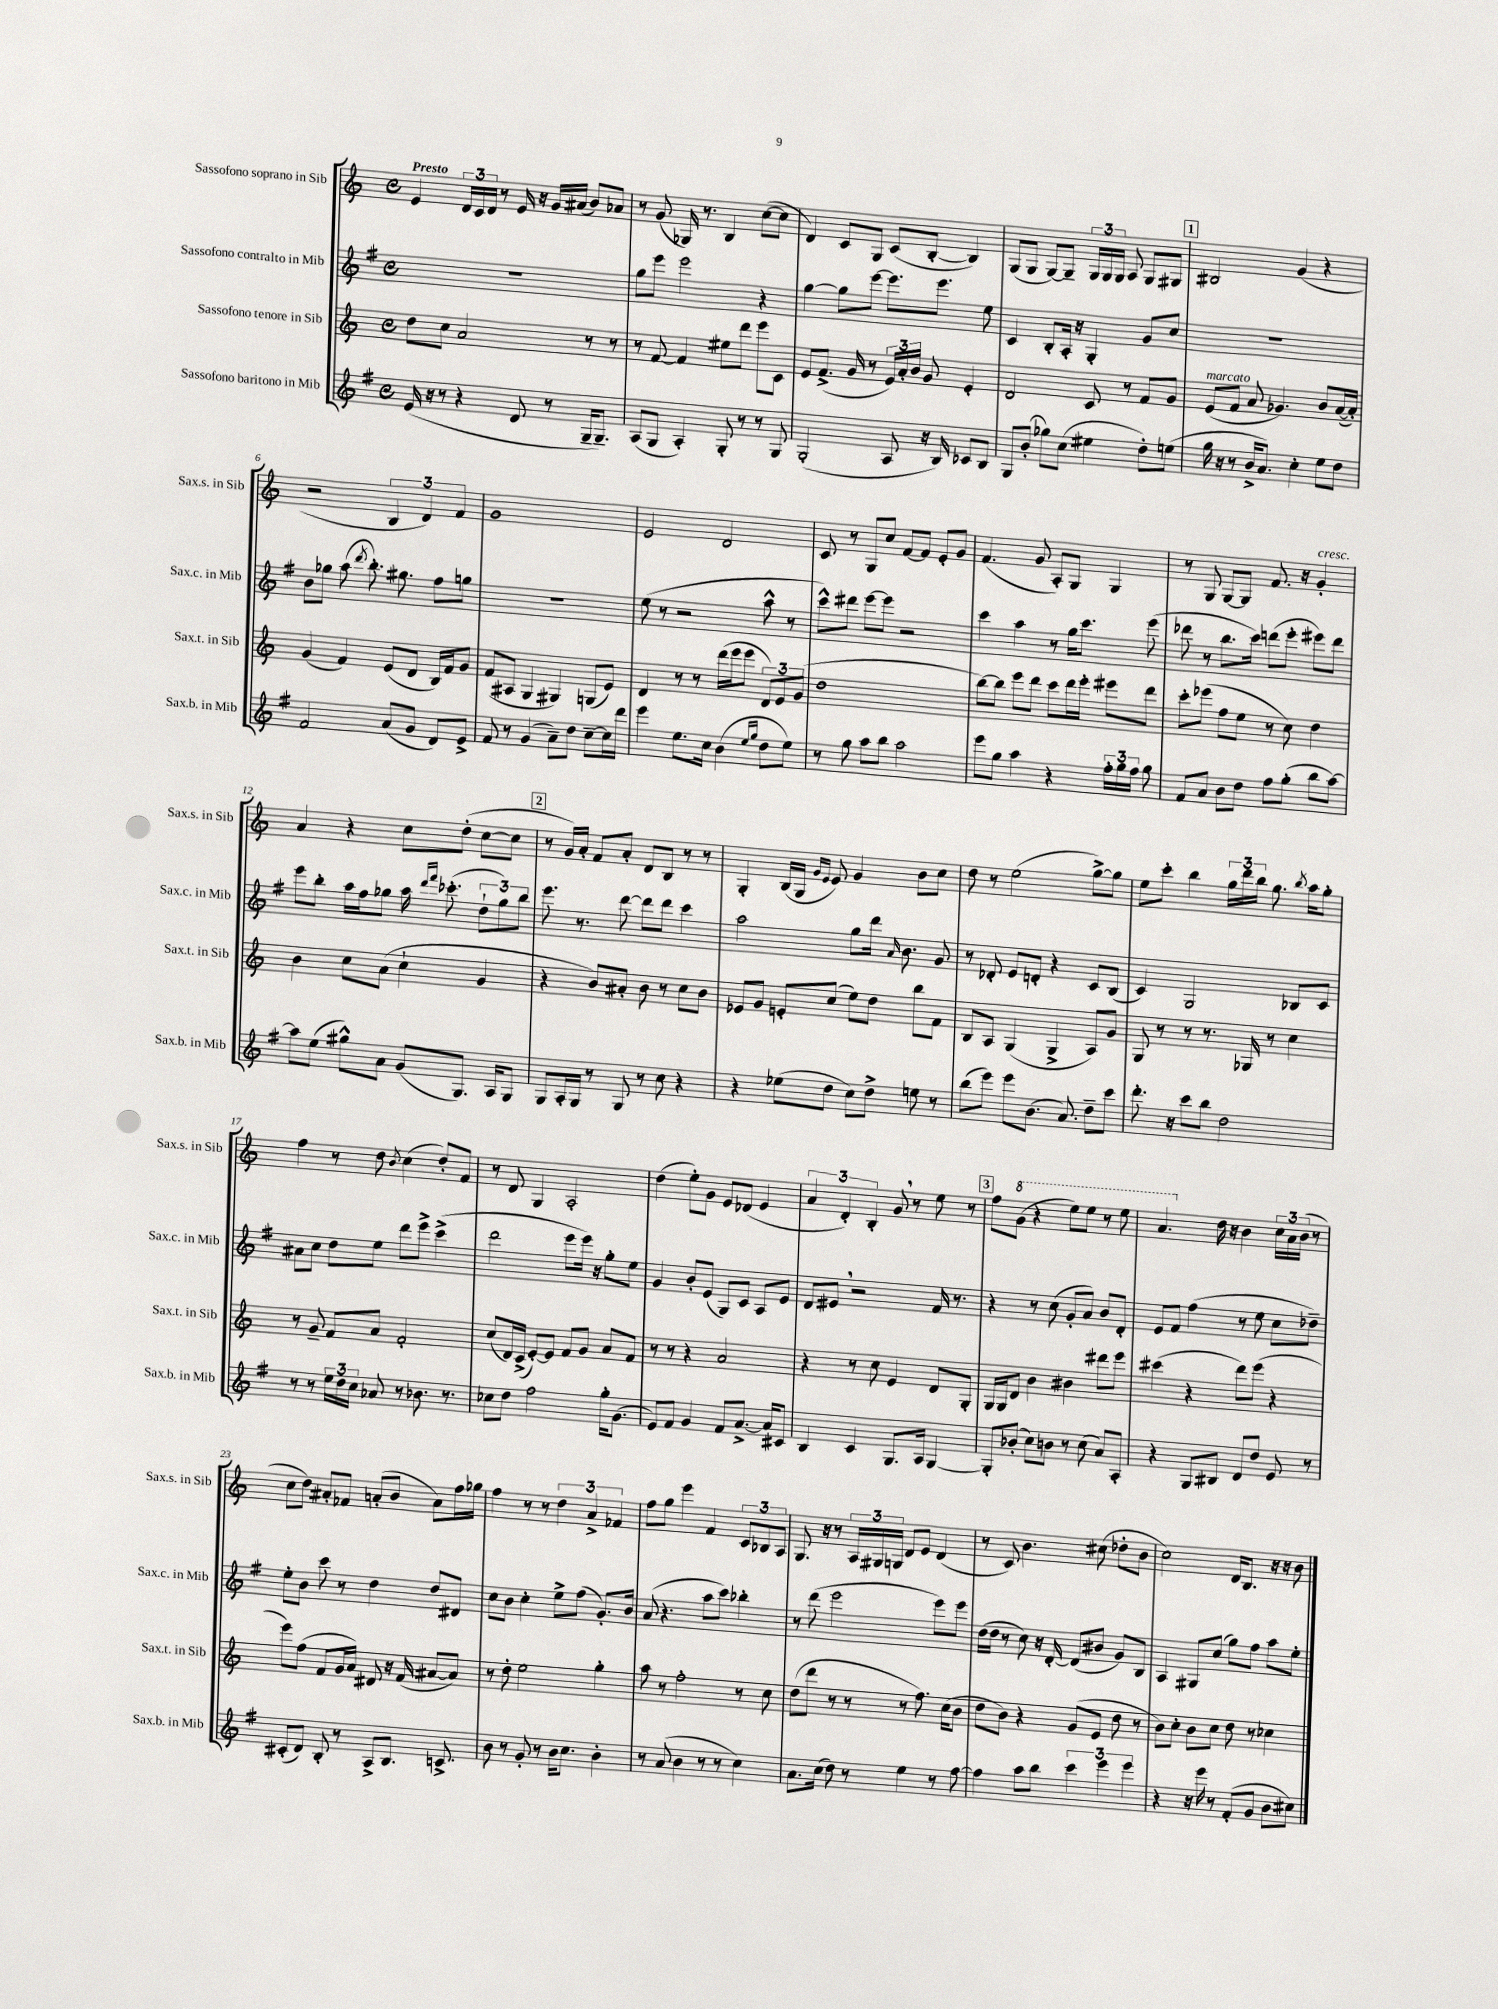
<<
\new StaffGroup <<
\new Staff = "s0" \with { instrumentName = "Sassofono soprano in Sib" shortInstrumentName = "Sax.s. in Sib" } {
    \clef treble \key c \major \defaultTimeSignature \time 4/4 \tempo "Presto"
    \autoBeamOff e'4 \tuplet 3/2 { d'16[ c'16 d'16] } r8 e'16 r16 g'16[ ais'16]( b'8[) aes'8] |
    r8 g'8( ges16) r8. b4 c''8[~( c''8] |
    d'4) c'8[ g8] c'8[( b8]~-. b4) |
    g8[( g8] g8[~) g8]-- \tuplet 3/2 { g16[ g16 g16] } a8 g8[ gis8] |
    \mark \markup { \box "1" } bis2 g'4( r4 |
    r2 \tuplet 3/2 { b4 d'4) f'4 } |
    g'1 |
    e'2 d'2 |
    c'8 r8 g8[ c''8] f'8[~ f'8] e'8[-. g'8] |
    f'4.( g'8 a8[-.) g8] g4 |
    r8 g8 g8[~ g8] f'8. r16 g'4-.^\markup { \italic "cresc." } |
    a'4 r4 c''8[ d''8]-.( c''8[~ c''8] |
    \mark \markup { \box "2" } r8 g'16[) a'16]-. f'8[ a'8]-. d'8[ b8] r8 r8 |
    g4-. b16[( g16] \grace { g'16[ e'16] } e'8) g'4 b'8[ c''8] |
    d''8 r8 e''2( g''8[~->) g''8] |
    e''8[ c'''8]-. b''4 \tuplet 3/2 { g''16[ d'''16 b''16] } g''8. \acciaccatura { b''8 } a''16[ g''8]-. |
    f''4 r8 d''8 \acciaccatura { b'8 } c''4( d''8[-.) f'8] |
    r8 d'8 g4 a2-. |
    d''4( e''8[-.) g'8] e'8[ des'8]( e'4 |
    \tuplet 3/2 { a'4 d'4-.) b4-. } g'8 \breathe r8 e''8 r8 |
    \mark \markup { \box "3" } f''8[ \ottava #1 g''8]( r4 e'''8[) e'''8] r8 e'''8 |
    a''4. \ottava #0 d''16 r16 b'4 \tuplet 3/2 { c''16[ a'16 b'16]( } r8 |
    c''8[ d''8]) ais'8[-. fes'8] a'8[-.( b'8] a'8[) f''16 ges''16] |
    f''4 r8 r8 \tuplet 3/2 { d''4 a'4-> fes'4 } |
    f''8[ g''8] e'''4 f'4 \tuplet 3/2 { c'8[ bes8 a8] } |
    g8. r16 r8 \tuplet 3/2 { a16[ gis16 g16] } d'8[ e'8] d'4( |
    r8 c'8) b'4. cis''8( des''8[-. b'8] |
    c''2) d'16[ b8.] r16 r16 b'8 \bar "|." |
}
\new Staff = "s1" \with { instrumentName = "Sassofono contralto in Mib" shortInstrumentName = "Sax.c. in Mib" } {
    \clef treble \key g \major \defaultTimeSignature \time 4/4
    \autoBeamOff R1 |
    g''8[ e'''8] e'''2 r4 |
    g''4~ g''8[ e'''8]~ e'''8.[ e'''8.] e''8 |
    c'4 b8[-. a16]-. r16 g4-. g'8[ c''8] |
    \mark \markup { \box "1" } R1 |
    b'8[ ges''8] a''8( \acciaccatura { d'''8 } b''8.-.) gis''8. fis''8[ g''8] |
    R1 |
    e''8( r8 r2 a''8-^ r8 |
    c'''8[-^) dis'''8] e'''8[~ e'''8] r2 |
    c'''4 a''4 r8 g''16[ c'''8.] e'''8( |
    des'''8 r8 b''8.[ c'''16]) d'''8[( e'''8]-. eis'''8[) d'''8] |
    e'''8[ b''8]-. a''16[ fis''16 ges''8] a''16 \grace { d'''16[ fis'''16] } ces'''8.-.( \tuplet 3/2 { d''8[-! ges''8) b''8] } |
    \mark \markup { \box "2" } e'''8. r8. d'''8~ d'''8[ d'''8] c'''4 |
    a''2 g''8[ d'''16] \grace { a'16 } b'8. g'8 |
    r8 des'8-. e'8[ d'8]-. r4 c'8[ b8]( |
    c'4) g2 bes8[ c'8] |
    ais'8[ c''8] d''8[ e''8] d'''8[ e'''8]-> c'''4->( |
    d'''2 e'''8[ e'''16]) r16 g''8[-. e''8] |
    g'4 b'8[-. e'8]( g8[) c'8] a8[ e'8] |
    d'8[ eis'8] \breathe r2 fis'16 r8. |
    \mark \markup { \box "3" } r4 r8 c''8( g'8[-. a'8]) b'8[ d'8]-. |
    e'8[ fis'8] fis''4( r8 e''8 c''8[ des''8]--) |
    e''8[-. b'8] c'''8 r8 d''4 d''8[ dis'8] |
    c''8[ b'8] c''4-. e''8[-> fis''8]( g'8.[-.) b'16] |
    a'8( r4. a''8[ c'''8]) bes''4-. |
    r8 d'''8( e'''2 e'''8[) e'''8] |
    d''16[( d''16] r8 c''8) r16 d'16~-. d'8[( bis'8] g'8[) b8] |
    a4 gis8[ c''8]( g''8[) fis''8] a''8[ e''8]-. \bar "|." |
}
\new Staff = "s2" \with { instrumentName = "Sassofono tenore in Sib" shortInstrumentName = "Sax.t. in Sib" } {
    \clef treble \key c \major \defaultTimeSignature \time 4/4
    \autoBeamOff d''8[ c''8] a'2 r8 r8 |
    r8 f'8~ f'4 eis''8[ d'''8] e'''8[ c'8] |
    e'8[ f'8.]->( g'16 r8 \tuplet 3/2 { e'16[) a'16-. b'16] } g'8 e'4-. |
    d'2 c'8 r8 f'8[ g'8] |
    \mark \markup { \box "1" } e'8[^\markup { \italic "marcato" }( f'8] a'8 ges'4.) b'8[ a'16~( a'16]-.) |
    g'4( f'4) e'8[( d'8] b16[) f'16 g'8] |
    f'8[( ais8] g4 gis4) g8[( e'8]) |
    d'4 r8 r8 d'''16[( e'''16 e'''8] \tuplet 3/2 { d'8[) e'8 g'8]( } |
    d''1 |
    b''8[~) b''8] e'''8[ d'''8] c'''8[ d'''16 e'''16]-. eis'''8[ d'''8] |
    c'''8[-. ees'''8]( f''8[ e''8] r8 c''8) d''4 |
    b'4 c''8[ a'8]( c''4-! g'4 |
    \mark \markup { \box "2" } r4 b'8[) ais'8]-. b'8 r8 c''8[ b'8] |
    ees'8[ g'8] e'8[-. c''8]( e''8[) d''8] b''8[ f'8] |
    b8[ a8] g4( g4-> a8[) g'8] |
    g8 r8 r8 r8. ges16 r8 c''4 |
    r8 g'8-- f'8[ a'8] f'2-. |
    c''8[( d'16) c'16]->( e'8[~-.) e'8] f'8[ g'8] a'8[ f'8] |
    r8 r8 r4 a'2 |
    r4 r8 c''8 e'4 d'8[ g8]-. |
    \mark \markup { \box "3" } g16[ g16 d'8] b'4 bis'4 dis'''8[ e'''8] |
    cis'''4( r4 d'''8[) e'''8]( r4 |
    e'''8[) f''8]( f'8[ g'16 a'16]) dis'8 r16 f'16( ais'8[~ ais'8]) |
    r8 d''8-. e''2 g''4-. |
    a''8 r8 f''2-. r8 c''8 |
    d''8[( d'''8] r8 r8 r8 f''8.) c''16[( b'8] |
    d''8[ b'8]) r4 g'8[( e'8] d''8 r8 |
    b'8[) c''8]-. b'8[ c''8] d''8 r8 ces''4 \bar "|." |
}
\new Staff = "s3" \with { instrumentName = "Sassofono baritono in Mib" shortInstrumentName = "Sax.b. in Mib" } {
    \clef treble \key g \major \defaultTimeSignature \time 4/4
    \autoBeamOff e'16( r16 r8 r4 d'8 r8 g16[-- g8.]--) |
    a8[( g8] a4-.) g8-. r8 r8 g8 |
    g2-.( a8 r16 b16) ces'8[ b8] |
    g8[ b'8]-.( ges''8[) c''8]( eis''4 d''8[-.) e''8]( |
    \mark \markup { \box "1" } g''16 r16 r8 b'16[-> a'8.]) c''4-. e''8[ d''8] |
    fis'2 a'8[( g'8] d'8[) e'8]-> |
    fis'8 r8 g'4( a'8[--) d''8] c''8[~-- c''16 d'''16] |
    e'''4 e''8.[ c''16] b'4( \grace { e''16[ g''16] } d''8[ e''8]) |
    r8 g''8 a''8[ b''8] a''2 |
    e'''8[ g''8] a''4 r4 \tuplet 3/2 { fis''16[-. g''16 fis''16] } g''8 |
    fis'8[ a'8] b'8[ d''8] fis''8[ g''8]-.( b''8[ a''8]~) |
    a''8[ e''8]( gis''8[-^) a'8] g'8[( g8.]) a16[ g8] |
    \mark \markup { \box "2" } g8[ a16-. g16] r8 g8 r8 c''8 r4 |
    r4 ees''8[( d''8] c''8[) d''8]-> e''8 r8 |
    b''8[( e'''8]) e'''8[ b'8.]( a'8.) d''8[-- c'''8] |
    d'''8.-. r16 c'''8[ b''8] d''2 |
    r8 r8 \tuplet 3/2 { e''16[ d''16 c''16] } aes'8 r8 bes'8. r8. |
    ces''8[ d''8] fis''2 g''16[-. g'8.]( |
    e'8[) fis'8] g'4 fis'8[ a'8.]~-> a'16[ cis'8] |
    b4 c'4 g8.[ a16] g4~ |
    \mark \markup { \box "3" } g8[-. bes'8]-.( c''8[) b'8] r8 c''8( a'8[) a8]-. |
    r4 g8[ bis8] d'8[ d''8] e'8 r8 |
    cis'8[-.( d'8]) b8-. r8 a8[-> b8.] c'8.-> |
    b'8 r8 g'8-. r8 b'16[ c''8.] b'4-. |
    r8 a'8( b'4 r8 r8 c''4) |
    a'8.[ c''16]( d''8) r8 e''4 r8 fis''8~ |
    fis''4 a''8[ b''8] \tuplet 3/2 { c'''4 e'''4 e'''4 } |
    r4 r16 e'''16 r8 fis'8[-.( g'8] b'8[ cis''8]) \bar "|." |
}
>>
>>
